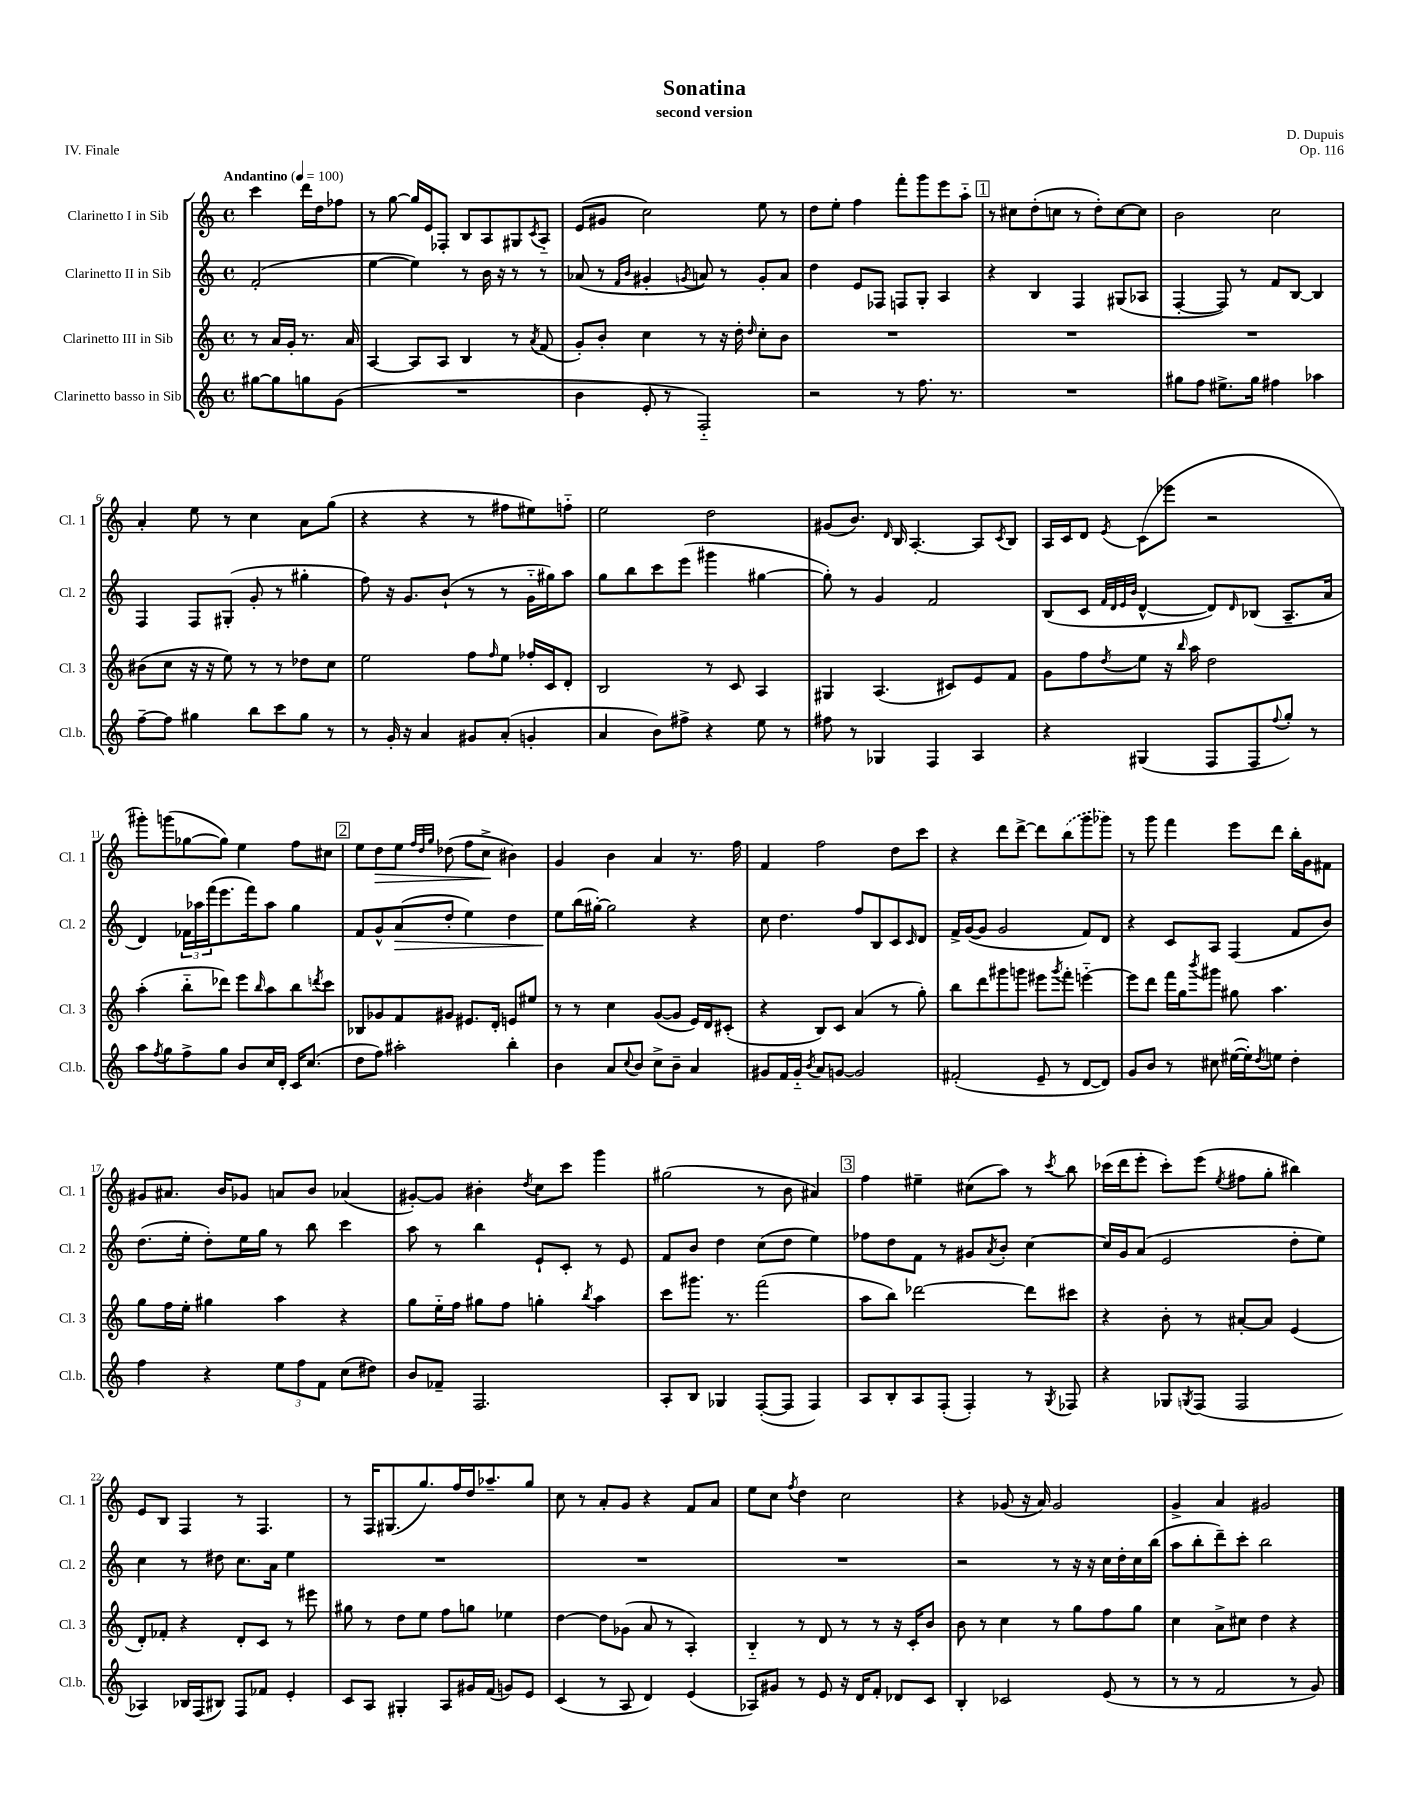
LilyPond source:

\header { title = "Sonatina" composer = "D. Dupuis" subtitle = "second version" opus = "Op. 116" piece = "IV. Finale" }
<<
\new StaffGroup <<
\new Staff = "s0" \with { instrumentName = "Clarinetto I in Sib" shortInstrumentName = "Cl. 1" } {
    \clef treble \key c \major \defaultTimeSignature \time 4/4 \partial 2 \tempo "Andantino" 4 = 100
    c'''4 d'''16 d''16 fes''8 |
    r8 g''8~ g''16 e'16 fes8-. b8 a8 gis8 \acciaccatura { c'8 } a8-_ |
    e'8( gis'8 c''2) e''8 r8 |
    d''8 e''8-. f''4 f'''8-. g'''8 e'''8 a''8-_ |
    \mark \markup { \box "1" } r8 cis''8 d''8-.( c''8 r8 d''8-.) c''8~ c''8 |
    b'2 c''2 |
    a'4-. e''8 r8 c''4 a'8 g''8( |
    r4 r4 r8 fis''8 eis''8) f''8-_ |
    e''2 d''2 |
    gis'8( b'8.) \grace { d'16 } b16 a4.~-. a8 \acciaccatura { c'8 } b8 |
    a16 c'16 d'8 \acciaccatura { e'8 } c'8( ees'''8 r2 |
    gis'''8-.) g'''8( ges''8~ ges''8) e''4 f''8 cis''8 |
    \mark \markup { \box "2" } e''8 d''8\> e''8 \grace { f''32 d''32 g''32 } des''8( f''8 c''8->\! bis'4) |
    g'4 b'4 a'4 r8. f''16 |
    f'4 f''2 d''8 c'''8 |
    r4 d'''8 d'''8~-> d'''8 \once \slurDashed b''8( g'''8 ges'''8) |
    r8 g'''8 f'''4 e'''8 d'''8 b''16-. g'16 fis'8 |
    gis'8 ais'8. b'16 ges'8 a'8 b'8 aes'4( |
    gis'8~-.) gis'8 bis'4-. \acciaccatura { d''8 } c''8 c'''8 g'''4 |
    gis''2( r8 b'8 ais'4) |
    \mark \markup { \box "3" } f''4 eis''4-- cis''8( a''8) r8 \acciaccatura { c'''8 } b''8 |
    ces'''16( d'''16 e'''8-. ces'''8-.) e'''8( \acciaccatura { e''8 } fis''8 g''8-. bis''4) |
    e'8 b8 f4 r8 f4. |
    r8 f16 gis8.( g''8.) f''16 d''16 aes''8.-- g''8 |
    c''8 r8 a'8-. g'8 r4 f'8 a'8 |
    e''8 c''8 \acciaccatura { f''8 } d''4 c''2 |
    r4 ges'8( r16 a'16) ges'2 |
    g'4-> a'4 gis'2 \bar "|." |
}
\new Staff = "s1" \with { instrumentName = "Clarinetto II in Sib" shortInstrumentName = "Cl. 2" } {
    \clef treble \key c \major \defaultTimeSignature \time 4/4 \partial 2
    f'2-.( |
    e''4~ e''4) r8 b'16 r16 r8 r8 |
    aes'8( r8 \grace { f'16 b'16 } gis'4-. \acciaccatura { g'8 } a'8) r8 g'8-. a'8 |
    d''4 e'8 fes8 f8 g8-. a4 |
    \mark \markup { \box "1" } r4 b4 f4 gis8( aes8 |
    f4~-. f8) r8 f'8 b8~ b4 |
    f4 f8 gis8-.( g'8-. r8 gis''4-. |
    f''8) r16 g'8. b'8-!( r8 r8 g'16-_ gis''16) a''8 |
    g''8 b''8 c'''8 e'''8( gis'''4 gis''4~ |
    gis''8-.) r8 g'4 f'2 |
    b8( c'8 \grace { f'32 d'32 e'32 b'32 } d'4~-^ d'8) \grace { d'16 } bes8( a8.-- a'16 |
    d'4) \tuplet 3/2 { fes'16 aes''16 f'''16( } e'''8. f'''16) aes''8 g''4 |
    \mark \markup { \box "2" } f'8 g'8-^ a'8\>( d''8-. e''4) d''4 |
    e''8\! b''16( gis''16~-.) gis''2 r4 |
    c''8 d''4. f''8 b8 c'8 \grace { c'16 } d'8 |
    f'16-> g'16~( g'8 g'2 f'8) d'8 |
    r4 c'8 a8 f4( f'8 b'8) |
    d''8.( e''16-. d''8-.) e''16 g''16 r8 b''8 c'''4 |
    a''8 r8 b''4 e'8-! c'8-. r8 e'8 |
    f'8 b'8 d''4 c''8( d''8 e''4) |
    \mark \markup { \box "3" } fes''8 d''8 f'8 r8 gis'8 \acciaccatura { a'8 } b'8-. c''4~ |
    c''16 g'16 a'8( e'2 d''8-. e''8) |
    c''4 r8 dis''8 c''8. a'16 e''4 |
    R1 |
    R1 |
    R1 |
    r2 r8 r16 r16 c''16 d''16-. c''16 b''16( |
    a''8 b''8-. d'''8--) c'''8-. b''2 \bar "|." |
}
\new Staff = "s2" \with { instrumentName = "Clarinetto III in Sib" shortInstrumentName = "Cl. 3" } {
    \clef treble \key c \major \defaultTimeSignature \time 4/4 \partial 2
    r8 a'16 g'16-. r8. a'16 |
    a4~ a8 a8 b4 r8 \acciaccatura { a'8 } f'8( |
    g'8-.) b'8-. c''4 r8 r16 d''16-. \grace { d''16 } c''8-. b'8 |
    R1 |
    \mark \markup { \box "1" } R1 |
    R1 |
    bis'8( c''8 r16 r16 e''8) r8 r8 des''8 c''8 |
    e''2 f''8 \grace { f''16 } e''8 fes''16-. c'16 d'8-. |
    b2 r8 c'8 a4 |
    gis4 a4.( cis'8) e'8 f'8 |
    g'8 f''8 \acciaccatura { d''8 } e''8 r16 \grace { b''16 } a''16 d''2 |
    a''4-.( b''8-_ des'''8) e'''8 \grace { b''16 } a''8 b''8 \acciaccatura { d'''8 } c'''8 |
    \mark \markup { \box "2" } bes8 ges'8 f'8 gis'8 eis'8. d'16-. e'8 eis''8 |
    r8 r8 c''4 g'8~( g'8 e'16) d'16 cis'8-.( |
    r4 b8) c'8 a'4( r8 g''8-.) |
    b''8 d'''8 gis'''8 g'''8 eis'''8 \acciaccatura { g'''8 } f'''8-. e'''4~-_ |
    e'''8 d'''8 f'''16 g''16 \acciaccatura { b'''8 } gis'''8 gis''8 a''4. |
    g''8 f''16 e''16-. gis''4 a''4 r4 |
    g''8 e''16-_ f''16 gis''8 f''8 g''4-. \acciaccatura { b''8 } a''4 |
    c'''8 gis'''8. r8. f'''2( |
    \mark \markup { \box "3" } a''8 b''8) des'''2~ des'''8 cis'''8 |
    r4 b'8-. r8 ais'8~-. ais'8 e'4( |
    d'8-.) fes'8-. r4 d'8-. c'8 r8 eis'''8 |
    gis''8 r8 d''8 e''8 f''8 g''8 ees''4 |
    d''4~ d''8 ges'8( a'8 r8 a4-.) |
    b4-_ r8 d'8 r8 r8 r16 c'16-. b'8 |
    b'8 r8 c''4 r8 g''8 f''8 g''8 |
    c''4 a'8-> cis''8 d''4 r4 \bar "|." |
}
\new Staff = "s3" \with { instrumentName = "Clarinetto basso in Sib" shortInstrumentName = "Cl.b." } {
    \clef treble \key c \major \defaultTimeSignature \time 4/4 \partial 2
    gis''8~ gis''8 g''8 g'8( |
    R1 |
    b'4 e'8-. r8 f2-_) |
    r2 r8 f''8. r8. |
    \mark \markup { \box "1" } R1 |
    gis''8 f''8 eis''8.-> gis''16 fis''4 aes''4 |
    f''8~-- f''8 gis''4 b''8 c'''8 gis''8 r8 |
    r8 g'16-. r16 a'4 gis'8 a'8-.( g'4-. |
    a'4 b'8) fis''8-> r4 e''8 r8 |
    fis''8 r8 ges4 f4 a4 |
    r4 gis4( f8 f8 \appoggiatura { f''8 } g''8-.) r8 |
    a''8 \acciaccatura { f''8 } g''8 f''8-> g''8 b'8 c''16 d'16-. c'16 c''8.( |
    \mark \markup { \box "2" } d''8 f''8) ais''2-. b''4-. |
    b'4 a'8 \appoggiatura { c''8 } b'8 c''8-> b'8-- a'4 |
    gis'8 f'16 gis'16-_ \acciaccatura { b'8 } a'8 g'8~ g'2 |
    fis'2-.( e'8-- r8 d'8~ d'8) |
    g'8 b'8 r8 cis''8 eis''16~( eis''16-.) \acciaccatura { d''8 } e''8 d''4-. |
    f''4 r4 \tuplet 3/2 { e''8 f''8 f'8 } c''8( dis''8) |
    b'8 fes'8-- f2. |
    a8-. b8 ges4 f8~-.( f8 f4) |
    \mark \markup { \box "3" } a8 b8-. a8 f8-.( f4-.) r8 \acciaccatura { g8 } fes8 |
    r4 ges8 \acciaccatura { g8 } f8( f2 |
    aes4) bes16 f16( bis8) f8 fes'8 e'4-. |
    c'8 a8 gis4-. a8 gis'16 f'16( g'8) e'8 |
    c'4( r8 a8 d'4) e'4( |
    aes8) gis'8 r8 e'8 r16 d'16 f'8-. des'8 c'8 |
    b4-. ces'2 e'8( r8 |
    r8 r8 f'2 r8 g'8) \bar "|." |
}
>>
>>
